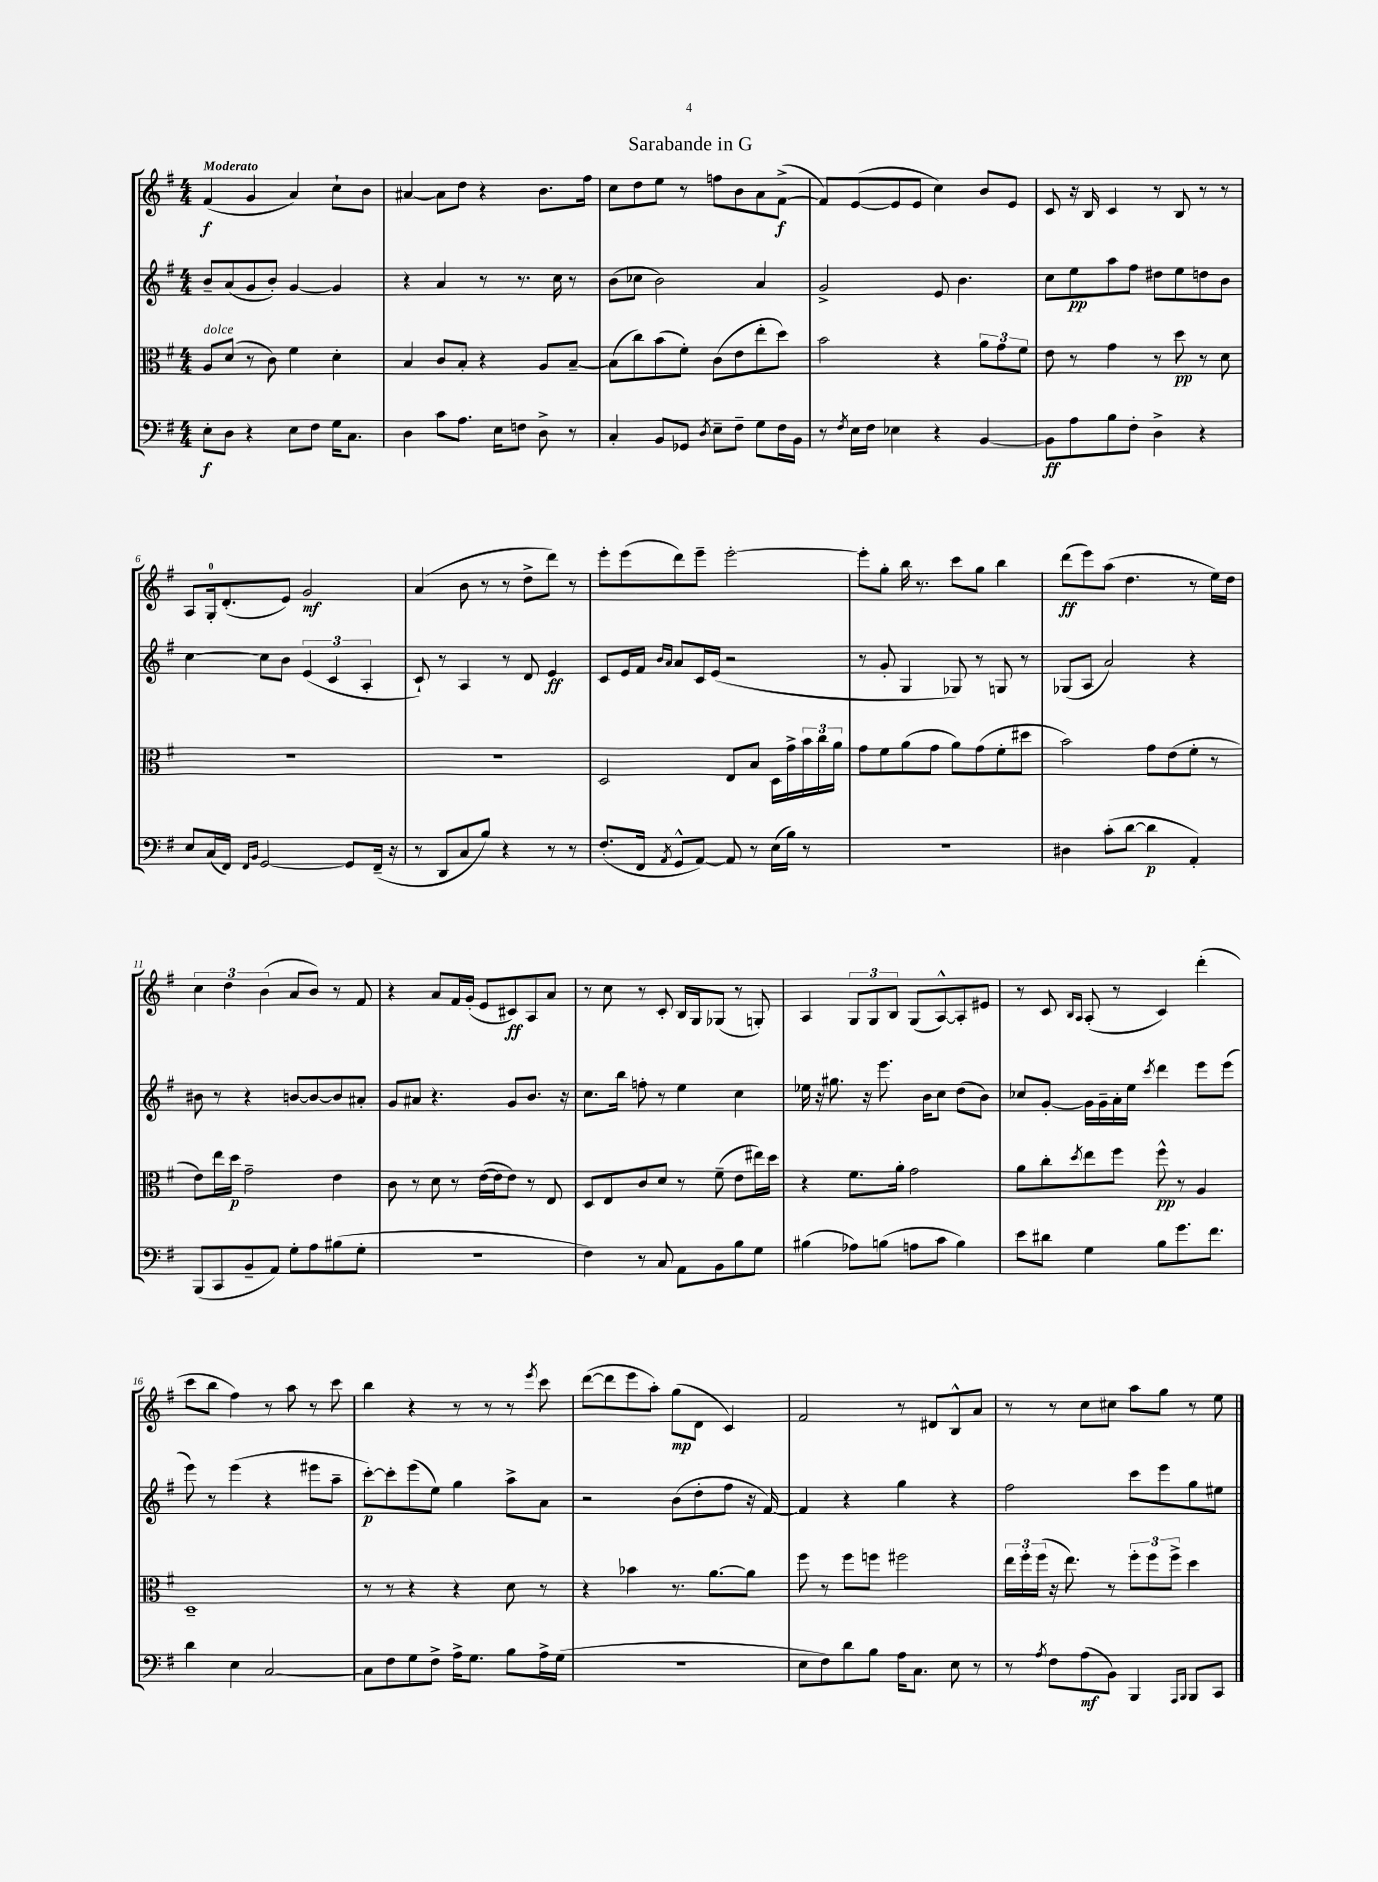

**kern	**dynam	**kern	**dynam	**kern	**dynam	**kern	**dynam
*part4	*part4	*part3	*part3	*part2	*part2	*part1	*part1
*staff4	*staff4	*staff3	*staff3	*staff2	*staff2	*staff1	*staff1
*clefF4	*	*clefC3	*	*clefG2	*	*clefG2	*
*k[f#]	*	*k[f#]	*	*k[f#]	*	*k[f#]	*
*M4/4	*	*M4/4	*	*M4/4	*	*M4/4	*
=1	=1	=1	=1	=1	=1	=1	=1
!	!	!	!	!	!	!LO:TX:a:B:t=Moderato	!
!	!	!LO:TX:a:i:t=dolce	!	!	!	!	!
8E'\L	f	8A/L	.	8b~/L	.	(4f#/	f
8D\J	.	(8d/J	.	(8a/	.	.	.
4r	.	8r	.	8g/	.	4g/	.
.	.	8c\)	.	8b'/J)	.	.	.
8E\L	.	4f#\	.	[4g/	.	4a/)	.
8F#\J	.	.	.	.	.	.	.
16G\KL	.	4d'\	.	4g/]	.	8cc`\L	.
8.C\J	.	.	.	.	.	.	.
.	.	.	.	.	.	8b\J	.
=2	=2	=2	=2	=2	=2	=2	=2
4D\	.	4B/	.	4r	.	[4a#X/	.
8c\L	.	8c/L	.	4a/	.	8a#\L]	.
8.A\J	.	8B'/J	.	.	.	8dd\J	.
.	.	4r	.	8r	.	4r	.
16E\KL	.	.	.	.	.	.	.
8Fn\J	.	.	.	8.r	.	.	.
8D^\	.	8A/L	.	.	.	8.b\L	.
.	.	.	.	16cc\	.	.	.
8r	.	[8B~/J	.	8r	.	.	.
.	.	.	.	.	.	16ff#\Jk	.
=3	=3	=3	=3	=3	=3	=3	=3
4C'/	.	(8B\L]	.	(8b\L	.	8cc\L	.
.	.	8cc\)	.	8cc-X\J	.	8dd\	.
8BB/L	.	(8b\	.	2b\)	.	8ee\J	.
8GG-X/J	.	8f#'\J)	.	.	.	8r	.
8qD/	.	.	.	.	.	.	.
8E~\L	.	(8c\L	.	.	.	8ffn\L	.
8F#~\J	.	8e\	.	.	.	8b\	.
8G\L	.	8ee'\	.	4a/	.	8a\	.
16F#\L	.	8dd\J)	.	.	.	([8f#^\J	f
16BB\JJ	.	.	.	.	.	.	.
=4	=4	=4	=4	=4	=4	=4	=4
8r	.	2b\	.	2g^/	.	8f#/L])	.
8qF#/	.	.	.	.	.	.	.
16E\LL	.	.	.	.	.	([8e/	.
16F#\JJ	.	.	.	.	.	.	.
4E-X\	.	.	.	.	.	8e/]	.
.	.	.	.	.	.	8e/J	.
4r	.	4r	.	8e/	.	4cc\)	.
.	.	.	.	4.b\	.	.	.
[4BB/	.	12a\L	.	.	.	8b/L	.
.	.	12g\	.	.	.	.	.
.	.	.	.	.	.	8e/J	.
.	.	12f#\J	.	.	.	.	.
=5	=5	=5	=5	=5	=5	=5	=5
8BB\L]	ff	8e\	.	8cc\L	.	8c/	.
8A\	.	8r	.	8ee\	pp	16r	.
.	.	.	.	.	.	16B/	.
8B\	.	4g\	.	8aa\	.	4c/	.
8F#'\J	.	.	.	8ff#\J	.	.	.
4D^\	.	8r	.	8dd#X\L	.	8r	.
.	.	8dd\	pp	8ee\	.	8B/	.
4r	.	8r	.	8ddn\	.	8r	.
.	.	8d\	.	8b\J	.	8r	.
!!LO:LB:g=z
=6	=6	=6	=6	=6	=6	=6	=6
8E/L	.	1r	.	[4cc\	.	8A/L	.
(16C/L	.	.	.	.	.	16G'/k	.
16FF#/JJ)	.	.	.	.	.	(8.d'/	.
16qqFF#/LL	.	.	.	.	.	.	.
16qqBB/JJ	.	.	.	.	.	.	.
[2GG/	.	.	.	8cc\L]	.	.	.
.	.	.	.	8b\J	.	8e/J)	.
.	.	.	.	(6e/	.	2g/	mf
.	.	.	.	6c/	.	.	.
8GG/L]	.	.	.	.	.	.	.
.	.	.	.	6A'/	.	.	.
(16FF#~/Jk	.	.	.	.	.	.	.
16r	.	.	.	.	.	.	.
=7	=7	=7	=7	=7	=7	=7	=7
8r	.	1r	.	8c`/)	.	(4a/	.
8DD/L	.	.	.	8r	.	.	.
8C/	.	.	.	4A/	.	8b\	.
8B/J)	.	.	.	.	.	8r	.
4r	.	.	.	8r	.	8r	.
.	.	.	.	8d/	.	8dd^\L	.
8r	.	.	.	4e/	ff	8ddd\J)	.
8r	.	.	.	.	.	8r	.
=8	=8	=8	=8	=8	=8	=8	=8
(8.F#'/L	.	2D/	.	8c/L	.	8eee'\L	.
.	.	.	.	16e/L	.	(8eee\	.
16FF#/Jk	.	.	.	16f#/JJ	.	.	.
.	.	.	.	16qqb/LL	.	.	.
8qAA/	.	.	.	16qqa/JJ	.	.	.
8GG^^/L	.	.	.	8a/L	.	8ddd\)	.
[8AA/J)	.	.	.	16c/L	.	8eee~\J	.
.	.	.	.	(16e/JJ	.	.	.
8AA/]	.	8E/L	.	2r	.	[2eee'\	.
8r	.	8B/J	.	.	.	.	.
(16E\LL	.	16D\LL	.	.	.	.	.
16B\JJ)	.	16g^\	.	.	.	.	.
8r	.	24b\	.	.	.	.	.
.	.	24cc\	.	.	.	.	.
.	.	24a\JJ	.	.	.	.	.
=9	=9	=9	=9	=9	=9	=9	=9
1r	.	8g\L	.	8r	.	8eee'\L]	.
.	.	8f#\	.	8g'/	.	8gg'\J	.
.	.	(8a\	.	4G/	.	16bb\	.
.	.	.	.	.	.	8.r	.
.	.	8g\J	.	.	.	.	.
.	.	8a\L)	.	8G-X/)	.	8ccc\L	.
.	.	(8g\	.	8r	.	8gg\J	.
.	.	8f#'\	.	8Gn/	.	4bb\	.
.	.	8dd#X\J	.	8r	.	.	.
=10	=10	=10	=10	=10	=10	=10	=10
4D#X\	.	2b\)	.	(8G-X/L	.	(8ddd\L	ff
.	.	.	.	8A/J	.	8eee\)	.
(8c'\L	.	.	.	2a/)	.	(8aa\J	.
[8d\J	.	.	.	.	.	4.dd\	.
4d\]	p	8g\L	.	.	.	.	.
.	.	(8e\	.	.	.	.	.
4AA'/)	.	8f#'\J	.	4r	.	8r	.
.	.	8r	.	.	.	16ee\LL)	.
.	.	.	.	.	.	16dd\JJ	.
!!LO:LB:g=z
=11	=11	=11	=11	=11	=11	=11	=11
(8BBB/L	.	8e\L)	.	8b#X\	.	6cc\	.
8CC/	.	16ee\L	.	8r	.	.	.
.	.	.	.	.	.	6dd\	.
.	.	16dd\JJ	p	.	.	.	.
8BB~/	.	2g~\	.	4r	.	.	.
.	.	.	.	.	.	(6b\	.
8AA/J)	.	.	.	.	.	.	.
8G'\L	.	.	.	[8bn/L	.	8a/L	.
8A\	.	.	.	8b/_	.	8b/J)	.
(8B#X\	.	4e\	.	8b/]	.	8r	.
8G'\J	.	.	.	8a#X'/J	.	8f#/	.
=12	=12	=12	=12	=12	=12	=12	=12
1r	.	8c\	.	8g/L	.	4r	.
.	.	8r	.	8a#X/J	.	.	.
.	.	8d\	.	4.r	.	8a/L	.
.	.	8r	.	.	.	16f#/L	.
.	.	.	.	.	.	(16g'/JJ	.
.	.	([16e\LL	.	.	.	8e/L	.
.	.	16e\J]	.	.	.	.	.
.	.	8e\J)	.	8g/L	.	8c#X/)	ff
.	.	8r	.	8.b/J	.	8A/	.
.	.	8E/	.	.	.	8a/J	.
.	.	.	.	16r	.	.	.
=13	=13	=13	=13	=13	=13	=13	=13
4F#\)	.	8D/L	.	8.cc\L	.	8r	.
.	.	8E/	.	.	.	8cc\	.
.	.	.	.	16bb\Jk	.	.	.
8r	.	8c/	.	8ffn'\	.	8r	.
8C/	.	8d/J	.	8r	.	8c'/	.
8AA\L	.	8r	.	4ee\	.	16B/LL	.
.	.	.	.	.	.	16G/J	.
8BB\	.	(8f#~\	.	.	.	(8G-X/J	.
8B\	.	8e\L	.	4cc\	.	8r	.
8G\J	.	16ee#X\L)	.	.	.	8Gn'/)	.
.	.	16dd\JJ	.	.	.	.	.
=14	=14	=14	=14	=14	=14	=14	=14
(4B#X\	.	4r	.	16ee-X\	.	4A/	.
.	.	.	.	16r	.	.	.
.	.	.	.	8.gg#X\	.	.	.
8A-X\L)	.	8.f#\L	.	.	.	12G/L	.
.	.	.	.	16r	.	.	.
.	.	.	.	.	.	12G/	.
(8Bn\J	.	.	.	8.eee\	.	.	.
.	.	.	.	.	.	12B/J	.
.	.	16a'\Jk	.	.	.	.	.
8An\L	.	2g\	.	.	.	(8G/L	.
.	.	.	.	16b\KL	.	.	.
8c\J	.	.	.	8cc\J	.	[8A^^/)	.
4B\)	.	.	.	(8dd\L	.	8A'/]	.
.	.	.	.	8b\J)	.	8e#X/J	.
=15	=15	=15	=15	=15	=15	=15	=15
8e\L	.	8a\L	.	8cc-X/L	.	8r	.
8d#X\J	.	8cc'\	.	[8g'/J	.	8c/	.
.	.	.	.	.	.	16qqB/LL	.
.	.	8qdd/	.	.	.	16qqA/JJ	.
4G\	.	8ee\	.	16g\LL]	.	(8A'/	.
.	.	.	.	16g~\	.	.	.
.	.	8ff#\J	.	16a'\	.	8r	.
.	.	.	.	16ee\JJ	.	.	.
.	.	.	.	8qccc/	.	.	.
8B\L	.	8ff#^^\	pp	4ddd\	.	4c/)	.
8.g\	.	8r	.	.	.	.	.
.	.	4A/	.	8eee\L	.	(4ddd'\	.
8.f#\J	.	.	.	.	.	.	.
.	.	.	.	(8eee\J	.	.	.
!!LO:LB:g=z
=16	=16	=16	=16	=16	=16	=16	=16
4d\	.	1D~	.	8eee\)	.	8ccc\L	.
.	.	.	.	8r	.	8bb\J	.
4E\	.	.	.	(4eee\	.	4ff#\)	.
[2C/	.	.	.	4r	.	8r	.
.	.	.	.	.	.	8aa\	.
.	.	.	.	8eee#X\L	.	8r	.
.	.	.	.	8aa~\J	.	8ccc\	.
=17	=17	=17	=17	=17	=17	=17	=17
8C\L]	.	8r	.	[8ccc'\L)	p	4bb\	.
8F#\	.	8r	.	8ccc'\]	.	.	.
8G\	.	4r	.	(8eee\	.	4r	.
8F#^\J	.	.	.	8ee\J)	.	.	.
16A^\KL	.	4r	.	4gg\	.	8r	.
8.G\J	.	.	.	.	.	.	.
.	.	.	.	.	.	8r	.
8B\L	.	8d\	.	8aa^\L	.	8r	.
.	.	.	.	.	.	8qeee/	.
16A^\L	.	8r	.	8a\J	.	8ccc\	.
(16G\JJ	.	.	.	.	.	.	.
=18	=18	=18	=18	=18	=18	=18	=18
1r	.	4r	.	2r	.	([8ddd\L	.
.	.	.	.	.	.	8ddd\]	.
.	.	4b-X\	.	.	.	8eee\	.
.	.	.	.	.	.	8aa'\J)	.
.	.	8.r	.	(8b\L	.	(8gg\L	mp
.	.	.	.	8dd'\	.	8d\J	.
.	.	[8.a\L	.	.	.	.	.
.	.	.	.	8ff#\J	.	4c/)	.
.	.	8a\J]	.	16r	.	.	.
.	.	.	.	[16f#/)	.	.	.
=19	=19	=19	=19	=19	=19	=19	=19
8E\L	.	8ff#\	.	4f#/]	.	2f#/	.
8F#\)	.	8r	.	.	.	.	.
8d\	.	8ff#\L	.	4r	.	.	.
8B\J	.	8ffn\J	.	.	.	.	.
16A\KL	.	2ff#X\	.	4gg\	.	8r	.
8.C\J	.	.	.	.	.	.	.
.	.	.	.	.	.	8d#X/L	.
8E\	.	.	.	4r	.	8B^^/	.
8r	.	.	.	.	.	8a/J	.
=20	=20	=20	=20	=20	=20	=20	=20
8r	.	24ee\LL	.	2ff#\	.	8r	.
.	.	24ff#'\	.	.	.	.	.
.	.	(24ff#\JJ	.	.	.	.	.
8qA/	.	.	.	.	.	.	.
8F#\L	.	16r	.	.	.	8r	.
.	.	8.ee\)	.	.	.	.	.
(8A\	mf	.	.	.	.	8cc\L	.
8BB\J)	.	8r	.	.	.	8cc#X\J	.
4BBB/	.	12ff#'\L	.	8ccc\L	.	8aa\L	.
.	.	12ff#\	.	.	.	.	.
.	.	.	.	8eee\	.	8gg\J	.
.	.	12ff#^\J	.	.	.	.	.
16qqAAA/LL	.	.	.	.	.	.	.
16qqBBB/JJ	.	.	.	.	.	.	.
8BBB/L	.	4dd\	.	8gg\	.	8r	.
8CC/J	.	.	.	8ee#X\J	.	8ee\	.
==	==	==	==	==	==	==	==
*-	*-	*-	*-	*-	*-	*-	*-
